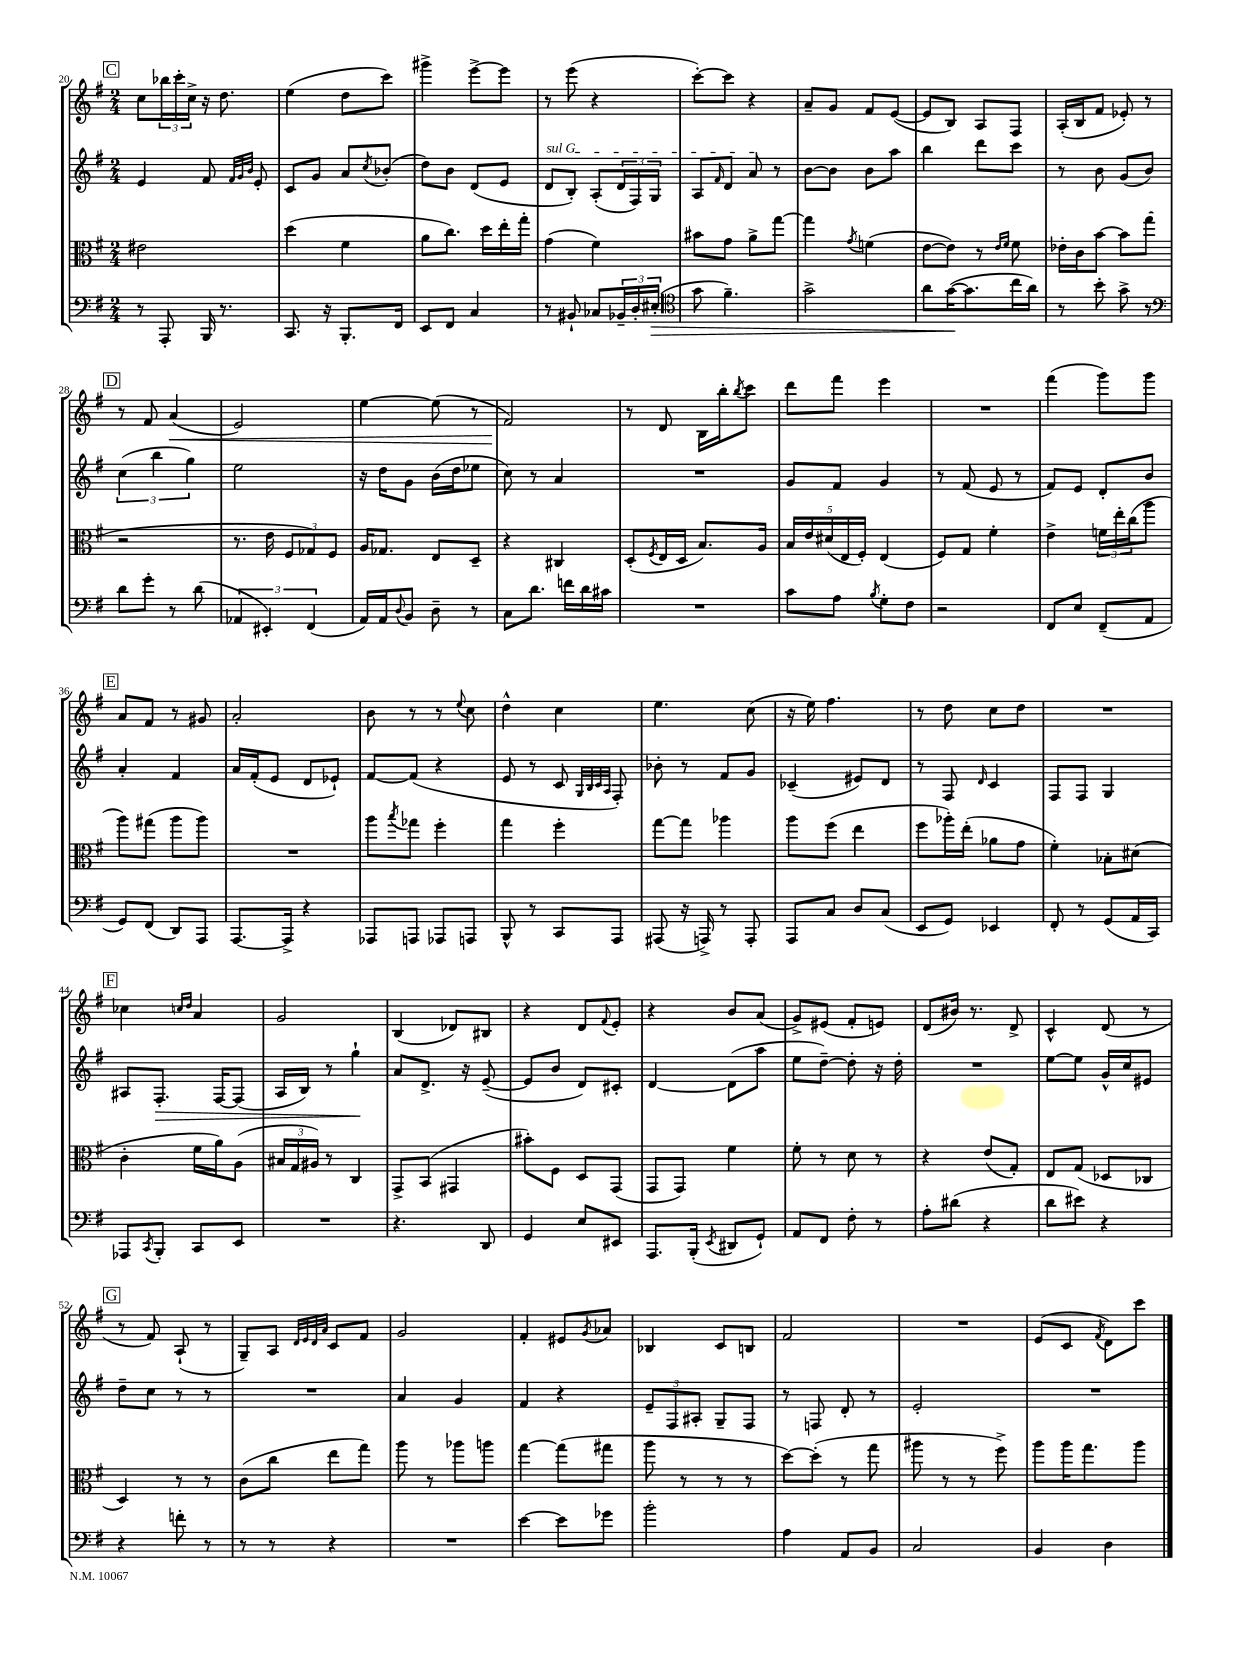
<<
\new StaffGroup <<
\new Staff = "s0" {
    \clef treble \key g \major \numericTimeSignature \time 2/4
    \mark \markup { \box "C" } c''8 \tuplet 3/2 { bes''16 c'''16-. c''16-> } r16 d''8. |
    e''4( d''8 c'''8) |
    gis'''4-> e'''8~-> e'''8 |
    r8 e'''8( r4 |
    c'''8~-.) c'''8 r4 |
    a'8-- g'8 fis'8 e'8~( |
    e'8 b8) a8 fis8 |
    a16-.( b16 fis'8 ees'8-.) r8 |
    \mark \markup { \box "D" } r8 fis'8 a'4\<( |
    e'2) |
    e''4~ e''8( r8 |
    fis'2\!) |
    r8 d'8 b16 b''16-. \acciaccatura { b''8 } c'''8 |
    d'''8 fis'''8 e'''4 |
    R2 |
    fis'''4( g'''8) g'''8 |
    \mark \markup { \box "E" } a'8 fis'8 r8 gis'8 |
    a'2-. |
    b'8 r8 r8 \appoggiatura { e''8 } c''8 |
    d''4-^ c''4 |
    e''4. c''8( |
    r16 e''16) fis''4. |
    r8 d''8 c''8 d''8 |
    R2 |
    \mark \markup { \box "F" } ces''4 \grace { c''16 d''16 } a'4 |
    g'2 |
    b4( des'8) bis8 |
    r4 d'8 \appoggiatura { fis'8 } e'8-. |
    r4 b'8 a'8( |
    g'8->) eis'8( fis'8-. e'8) |
    d'8( bis'16) r8. d'8-> |
    c'4-^ d'8( r8 |
    \mark \markup { \box "G" } r8 fis'8) a8-!( r8 |
    g8--) a8 \grace { d'32 e'32 d'32 a'32 } c'8 fis'8 |
    g'2 |
    fis'4-. eis'8 \acciaccatura { g'8 } aes'8 |
    bes4 c'8 b8 |
    fis'2 |
    R2 |
    e'8( c'8 \acciaccatura { fis'8 } d'8) c'''8 \bar "|." |
}
\new Staff = "s1" {
    \clef treble \key g \major \numericTimeSignature \time 2/4
    \mark \markup { \box "C" } e'4 fis'8 \grace { fis'32 g'32 b'32 } e'8-. |
    c'8 g'8 a'8 \acciaccatura { c''8 } bes'8-.( |
    d''8) b'8 d'8( e'8 |
    \once \override TextSpanner.bound-details.left.text = \markup { \italic "sul G" } d'8\startTextSpan b8-.) a8-.( \tuplet 3/2 { d'16 fis16) g16 } |
    a8 \grace { fis'16 } d'8 a'8\stopTextSpan r8 |
    b'8~ b'8 b'8 a''8 |
    b''4 d'''8 c'''8 |
    r8 b'8 g'8( b'8) |
    \mark \markup { \box "D" } \tuplet 3/2 { c''4( b''4 g''4) } |
    e''2 |
    r16 d''16 g'8 b'16( d''16 ees''8 |
    c''8) r8 a'4 |
    R2 |
    g'8 fis'8 g'4 |
    r8 fis'8( e'8 r8 |
    fis'8) e'8 d'8-. b'8 |
    \mark \markup { \box "E" } a'4-. fis'4 |
    a'16 fis'16-.( e'8 d'8 ees'8-!) |
    fis'8~ fis'8( r4 |
    e'8 r8 c'8 \grace { g32 b32 c'32 a32 } fis8-.) |
    bes'8-. r8 fis'8 g'8 |
    ces'4--( eis'8) d'8 |
    r8 fis8 \grace { d'16 } c'4 |
    fis8 fis8 g4 |
    \mark \markup { \box "F" } ais8 fis8.-.\> fis16~ fis8( |
    a16 b16) r8 g''4-!\! |
    a'8 d'8.-> r16 e'8~--( |
    e'8 b'8 d'8) cis'8-. |
    d'4~ d'8( a''8 |
    e''8 d''8~--) d''8-. r16 d''16-. |
    R2 |
    e''8~ e''8 g'16-^ c''16 eis'8 |
    \mark \markup { \box "G" } d''8-- c''8 r8 r8 |
    R2 |
    a'4 g'4 |
    fis'4 r4 |
    \tuplet 3/2 { e'8-- fis8 ais8-. } g8-- fis8 |
    r8 f8 d'8-. r8 |
    e'2-. |
    R2 \bar "|." |
}
\new Staff = "s2" {
    \clef alto \key g \major \numericTimeSignature \time 2/4
    \mark \markup { \box "C" } eis'2 |
    d''4( fis'4 |
    a'8 c''8.) d''16 e''16-. g''16-. |
    g'4( fis'4) |
    bis'8 g'8 a'8-> g''8~ |
    g''4 \acciaccatura { g'8 } f'4( |
    e'8~ e'8) r8 \grace { e'16 fis'16 } fis'8 |
    ees'16-. c'16 b'8~ b'8 g''8( |
    \mark \markup { \box "D" } r2 |
    r8. e'16 \tuplet 3/2 { fis8 ges8) fis8 } |
    a16 ges8. e8 d8-- |
    r4 cis4 |
    d8-.( \acciaccatura { fis8 } e16 d16 b8.) a16 |
    \tuplet 5/4 { b16 e'16 dis'16( e16 fis16-.) } e4( |
    fis8) g8 fis'4-. |
    e'4-> \tuplet 3/2 { f'16 e''16-. c''16( } a''8 |
    \mark \markup { \box "E" } a''8) gis''8( a''8 a''8) |
    R2 |
    a''8 \acciaccatura { b''8 } ges''8 fis''4-. |
    g''4 fis''4-. |
    g''8~ g''8 aes''4 |
    a''8 fis''8( e''4 |
    fis''8 aes''16-.) e''16-.( aes'8 g'8 |
    fis'4-.) bes8-. dis'8( |
    \mark \markup { \box "F" } c'4-. fis'16 a'16) a8( |
    \tuplet 3/2 { bis16 g16 ais16) } r8 c4 |
    g,8-> b,8( gis,4 |
    bis'8-.) fis8 d8 g,8( |
    g,8 g,8) fis'4 |
    fis'8-. r8 d'8 r8 |
    r4 e'8( g8-.) |
    e8 g8( des8 ces8 |
    \mark \markup { \box "G" } d4) r8 r8 |
    c'8( c''8 e''8 g''8) |
    a''8 r8 aes''8 a''8 |
    g''4~ g''8( gis''8 |
    a''8 r8 r8 r8 |
    d''8~) d''8-.( r8 g''8 |
    ais''8 r8 r8 fis''8->) |
    a''8 a''16 g''8. a''8 \bar "|." |
}
\new Staff = "s3" {
    \clef bass \key g \major \numericTimeSignature \time 2/4
    \mark \markup { \box "C" } r8 a,,8-. b,,16 r8. |
    c,8. r16 b,,8.-. fis,16 |
    e,8 fis,8 c4 |
    r8 bis,8-! ces8 \tuplet 3/2 { bes,16-- d16-. eis16-.\>( } |
    \clef tenor g'8 fis'4.--) |
    g'2-> |
    a'8 g'16~\!( g'8. c''16 a'16) |
    r8 b'8-. g'8-> r8 |
    \mark \markup { \box "D" } \clef bass d'8 g'8-. r8 d'8( |
    \tuplet 3/2 { aes,4 eis,4-.) fis,4( } |
    a,16) a,16 \appoggiatura { d8 } b,8 d8-- r8 |
    c8 d'8. f'16 d'16 cis'16 |
    R2 |
    c'8 a8 \acciaccatura { b8 } g8-. fis8 |
    r2 |
    fis,8 e8 fis,8--( a,8 |
    \mark \markup { \box "E" } g,8) fis,8( d,8) a,,8 |
    a,,8.~ a,,16-> r4 |
    aes,,8 a,,8 aes,,8 a,,8 |
    b,,8-^ r8 c,8 a,,8 |
    ais,,8( r16 a,,16->) r8 a,,8-. |
    a,,8 c8 d8 c8( |
    e,8 g,8) ees,4 |
    fis,8-. r8 g,8( a,16 c,16) |
    \mark \markup { \box "F" } aes,,8 \acciaccatura { c,8 } b,,8-. c,8 e,8 |
    R2 |
    r4. d,8 |
    g,4 e8 eis,8 |
    a,,8. b,,16-.( \acciaccatura { e,8 } dis,8 g,8-!) |
    a,8 fis,8 fis8-. r8 |
    a8-. dis'8( r4 |
    d'8 eis'8) r4 |
    \mark \markup { \box "G" } r4 f'8-. r8 |
    r8 r8 r4 |
    R2 |
    e'4~ e'8 ges'8 |
    b'2-. |
    a4 a,8 b,8 |
    c2 |
    b,4 d4 \bar "|." |
}
>>
>>
\layout { \context { \Score currentBarNumber = #20 } }
